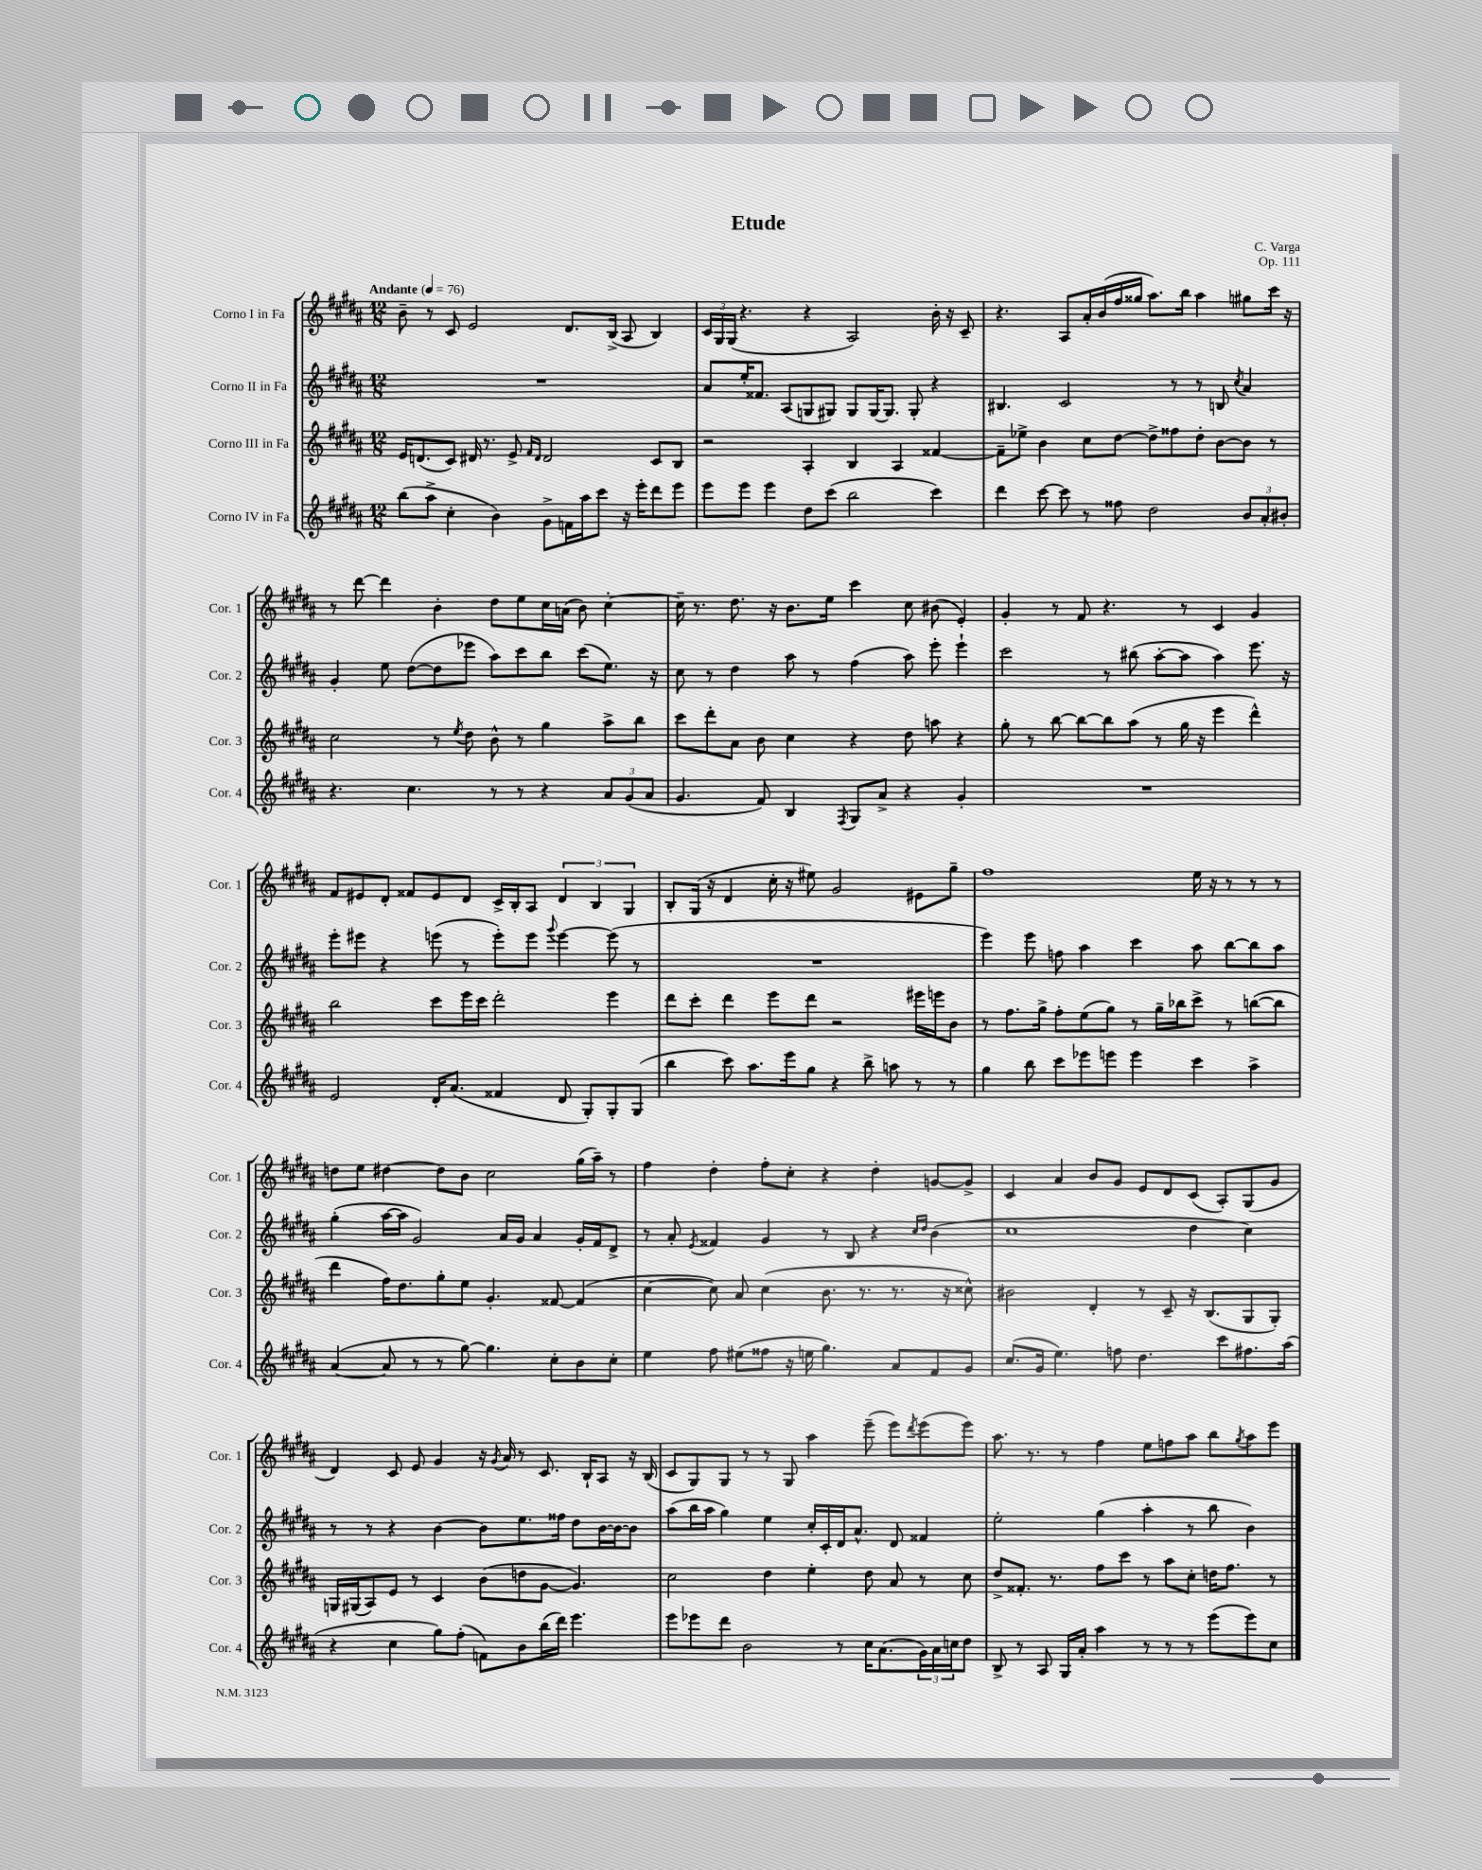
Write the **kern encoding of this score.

**kern	**kern	**kern	**kern
*part4	*part3	*part2	*part1
*staff4	*staff3	*staff2	*staff1
*I"Corno IV in Fa	*I"Corno III in Fa	*I"Corno II in Fa	*I"Corno I in Fa
*I'Cor. 4	*I'Cor. 3	*I'Cor. 2	*I'Cor. 1
*clefG2	*clefG2	*clefG2	*clefG2
*k[f#c#g#d#a#]	*k[f#c#g#d#a#]	*k[f#c#g#d#a#]	*k[f#c#g#d#a#]
*M12/8	*M12/8	*M12/8	*M12/8
*MM76	*MM76	*MM76	*MM76
=1	=1	=1	=1
!	!	!	!LO:TX:a:B:t=Andante
(8bb\L	16e/KL	1.r	8b~\
.	(8.dn/	.	.
8aa#^\J	.	.	8r
4cc#'\	8c#/J)	.	8c#/
.	16d#X/	.	2e/
.	8.r	.	.
4b\)	.	.	.
.	8e^/	.	.
.	16qqf#/LL	.	.
.	16qqd#/JJ	.	.
8g#^\L	2d#/	.	.
16fn\L	.	.	8.d#/L
16aa#\J	.	.	.
8ccc#\J	.	.	.
.	.	.	(16B^/Jk
16r	.	.	8A#/
16eee'\KL	.	.	.
8ddd#\	8c#/L	.	4B/)
8eee\J	8B/J	.	.
=2	=2	=2	=2
8eee\L	2r	8a#/L	24c#/LL
.	.	.	24G#/
.	.	.	(24G#/JJ
8eee\J	.	16ee'/K	4.r
.	.	8.f##X/J	.
4eee\	.	.	.
.	.	(8A#/L	.
8dd#\L	4A#'/	8Gn/	4r
(8ccc#\J	.	8G#X/J)	.
2bb\	4B/	8G#/L	2A#/)
.	.	[16G#/K	.
.	.	8.G#/J]	.
.	4A#/	.	.
.	.	8G#'/	.
4ccc#\)	[4f##X/	4r	16b'\
.	.	.	16r
.	.	.	8c#~/
=3	=3	=3	=3
4ddd#\	8f##~\L]	4.B#X/	4.r
.	8ee-X^\J	.	.
[8ccc#\	4b\	.	.
8ccc#\]	.	2c#/	8A#/L
8r	8cc#\L	.	16a#'/L
.	.	.	(16b/
8ff##X\	[8dd#\J	.	16ff#/
.	.	.	16gg##X/JJ
2dd#\	8dd#^\L]	.	8.aa#\L)
.	8ff##X\	8r	.
.	.	.	16bb\Jk
.	8dd#'\J	8r	4aa#\
.	[8b\L	8Bn/	.
.	.	8qcc#/	.
12b/L	8b\J]	4a#/	8gg#X\L
12a#'/	.	.	.
.	8r	.	16ccc#\Jk
12b#X'/J	.	.	.
.	.	.	16r
!!LO:LB:g=z
=4	=4	=4	=4
4.r	2cc#\	4g#'/	8r
.	.	.	[8ddd#\
.	.	8ee\	4ddd#\]
4.cc#\	.	([8dd#\L	.
.	8r	8dd#\]	4b'\
.	8qee/	.	.
.	8dd#\	8eee-X\J	.
8r	8b^^\	8aa#\L)	8dd#\L
8r	8r	8ccc#\	8ee\
4r	4gg#\	8bb\J	16cc#\L
.	.	.	(16an\JJ
.	.	(8ccc#\L	8b\)
12a#/L	8aa#^\L	8.ee\J)	[4cc#'\
(12g#/	.	.	.
.	8bb\J	.	.
12a#/J	.	.	.
.	.	16r	.
=5	=5	=5	=5
4.g#/	8ccc#\L	8cc#\	16cc#~\]
.	.	.	8.r
.	8ddd#'\	8r	.
.	8a#\J	4dd#\	8.dd#\
8f#/)	8b\	.	.
.	.	.	16r
4B/	4cc#\	8aa#\	8.b\L
.	.	8r	.
.	.	.	16ee\Jk
8qF#/	.	.	.
8G#/L	4r	(4ff#\	4ccc#\
8a#^/J	.	.	.
4r	8dd#\	8aa#\)	8cc#\
.	8aan\	8eee'\	(8b#X\
4g#'/	4r	4eee`\	4e'/)
=6	=6	=6	=6
1.r	8gg#'\	2ccc#\	4g#'/
.	8r	.	.
.	[8bb\	.	8r
.	8bb\L_	.	8f#/
.	8bb\]	8r	4.r
.	(8aa#\J	(8bb#X\	.
.	8r	[8aa#'\L	.
.	16gg#\	8aa#\J]	8r
.	16r	.	.
.	4eee\	4aa#\)	4c#/
.	4ddd#^^\)	8.eee\	4g#/
.	.	16r	.
!!LO:LB:g=z
=7	=7	=7	=7
2e/	2bb\	8eee'\L	8f#/L
.	.	8eee#X\J	8e#X/
.	.	4r	8d#'/J
.	.	.	8f##X/L
16d#'/KL	8ccc#\L	(8eeen\	8e#/
(8.a#/J	.	.	.
.	16eee\L	8r	8d#/J
.	16ccc#\JJ	.	.
4f##X/	2ddd#'\	8eee'\L)	16c#^/LL
.	.	.	16B'/J
.	.	8eee\J	8A#/J
.	.	8qqggg#/	.
8d#/	.	[4eee\	6d#/
8G#'/L)	.	.	.
.	.	.	6B/
8G#'/	4eee\	(8eee\]	.
.	.	.	6G#/
(8G#/J	.	8r	.
=8	=8	=8	=8
4bb\	8ddd#\L	1.r	8B'/L
.	8ccc#'\J	.	(16G#/Jk
.	.	.	16r
8ccc#\)	4ddd#\	.	4d#/
8.aa#\L	.	.	.
.	8eee\L	.	16cc#'\
16eee\k	.	.	16r
8gg#\J	8ddd#\J	.	8ee#X\)
4r	2r	.	2g#/
8bb^\	.	.	.
8aan\	.	.	.
8r	16eee#X\LL	.	8e#X\L
.	16eeen\J	.	.
8r	8b\J	.	8gg#~\J
=9	=9	=9	=9
4gg#\	8r	4eee\)	1ff#
.	8.ff#\L	.	.
8bb\	.	8eee\	.
.	16gg#^\Jk	.	.
8ccc#\L	8ff#'\L	8ffn\	.
8eee-X\	(8ee\	4aa#\	.
8eeen\J	8gg#\J)	.	.
4eee\	8r	4ccc#\	.
.	16gg#~\LL	.	.
.	16bb-X\J	.	.
4ccc#\	8ccc#^\J	8aa#\	16ee\
.	.	.	16r
.	8r	[8bb\L	8r
4aa#^\	([8bbn\L	8bb\]	8r
.	8bb\J]	8aa#\J	8r
!!LO:LB:g=z
=10	=10	=10	=10
([4a#/	4ddd#\	(4gg#'\	8ddn\L
.	.	.	8ee\J
8a#/]	16ff#\KL)	[16aa#\LL	[4dd#X\
.	8.dd#\	16aa#\JJ]	.
8r	.	2g#/)	.
8r	8gg#'\	.	8dd#\L]
[8gg#\)	8ee\J	.	8b\J
4.gg#\]	4.g#'/	.	2cc#\
.	.	16a#/LL	.
.	.	16g#/JJ	.
.	.	4a#/	.
8cc#'\L	[8f##X/	.	.
8b\	(4f##/]	16g#'/LL	(16gg#\LL
.	.	16f#/J	16aa#~\JJ)
8cc#'\J	.	8d#^/J	8r
=11	=11	=11	=11
4ee\	[4cc#\	8r	4ff#\
.	.	8a#'/	.
.	.	8qe/	.
8ff#\	8cc#\])	4f##X/	4dd#'\
(8ee#X\L	8a#/	.	.
8ff##X\J	(4cc#\	4g#/	8ff#'\L
16r	.	.	8cc#'\J
16een\	.	.	.
4.gg#\)	8.b\	8r	4r
.	.	8B/	.
.	8.r	.	.
.	.	4r	4dd#'\
8a#/L	8.r	.	.
.	.	16qqcc#/LL	.
.	.	16qqdd#/JJ	.
8f#/	.	(4b\	[8gn/L
.	16r	.	.
8g#/J	8cc##X^^\)	.	8g^/J]
=12	=12	=12	=12
(8.cc#/L	2b#X\	1cc#	4c#/
16g#/Jk	.	.	.
4.ee\)	.	.	4a#/
.	4d#'/	.	8b/L
8ffn\	.	.	8g#/J
4.dd#\	8r	.	8e/L
.	8c#~/	.	8d#/
.	16r	4dd#\	(8c#/J
.	(8.B/L	.	.
8ccc#\L	.	.	8A#'/L)
8.ff#X\	8G#/	4cc#\)	(8G#/
.	8G#'/J)	.	8g#/J
(16aa#\Jk	.	.	.
!!LO:LB:g=z
=13	=13	=13	=13
4r	16Gn/LL	8r	4d#/)
.	(16G#X/J	.	.
.	8A#/)	8r	.
4cc#\	8e/J	4r	8c#/
.	8r	.	8e/
8gg#\L)	4c#/	[4b\	4g#/
(8ff#'\J	.	.	.
8fn\L)	(8b\L	8b\L]	16r
.	.	.	8qg#/
.	.	.	16a#/
8b\	8ddn\	8.ee\	8r
(16bb\L	[8g#\J	.	8.c#/
16ddd#\JJ)	.	16ff##X\Jk	.
4.eee\	4.g#/])	8dd#\L	.
.	.	.	16B`/KL
.	.	[16b\L	8A#/J
.	.	16b\J_	.
.	.	8b\J]	16r
.	.	.	(16B/
=14	=14	=14	=14
8eee\L	2cc#\	(8aa#\L	8c#/L
8eee-X\	.	16bb\L	8G#/)
.	.	16aa#\JJ	.
8ddd#\J	.	4gg#\)	8G#/J
2b\	.	.	8r
.	4dd#\	4ee\	8r
.	.	.	8G#/
.	4ee'\	16cc#'/LL	4aa#\
.	.	16c#'/	.
8r	.	16d#/J	.
.	.	8.a#^^/J	.
16cc#\KL	8dd#\	.	(8eee~\
(8.a#\	.	.	.
.	8a#/	8d#/	8eee\L)
.	.	.	8qddd#/
24g#\L)	8r	4f##X/	(8eee\
24a#\	.	.	.
24ccn\J	.	.	.
8dd#\J	8cc#\	.	8eee\J)
=15	=15	=15	=15
8B^/	8dd#^/L	2ee'\	8.aa#\
8r	8.f##X'/J	.	.
.	.	.	8.r
8A#/	.	.	.
.	8.r	.	.
16G#/LL	.	.	8r
16a#'/JJ	.	.	.
4aa#\	8ff#\L	(4gg#\	4ff#\
.	8ccc#\J	.	.
8r	8r	4aa#'\	8ee\L
8r	8aa#\L	.	8ffn\
8r	8cc#'\J	8r	8aa#\J
(8eee\L	16ddn\KL	8bb\	8bb\L
.	8.ff#\J	.	.
.	.	.	8qgg#/
8eee\)	.	4b\)	8aa#\
8cc#\J	8r	.	8eee\J
==	==	==	==
*-	*-	*-	*-
